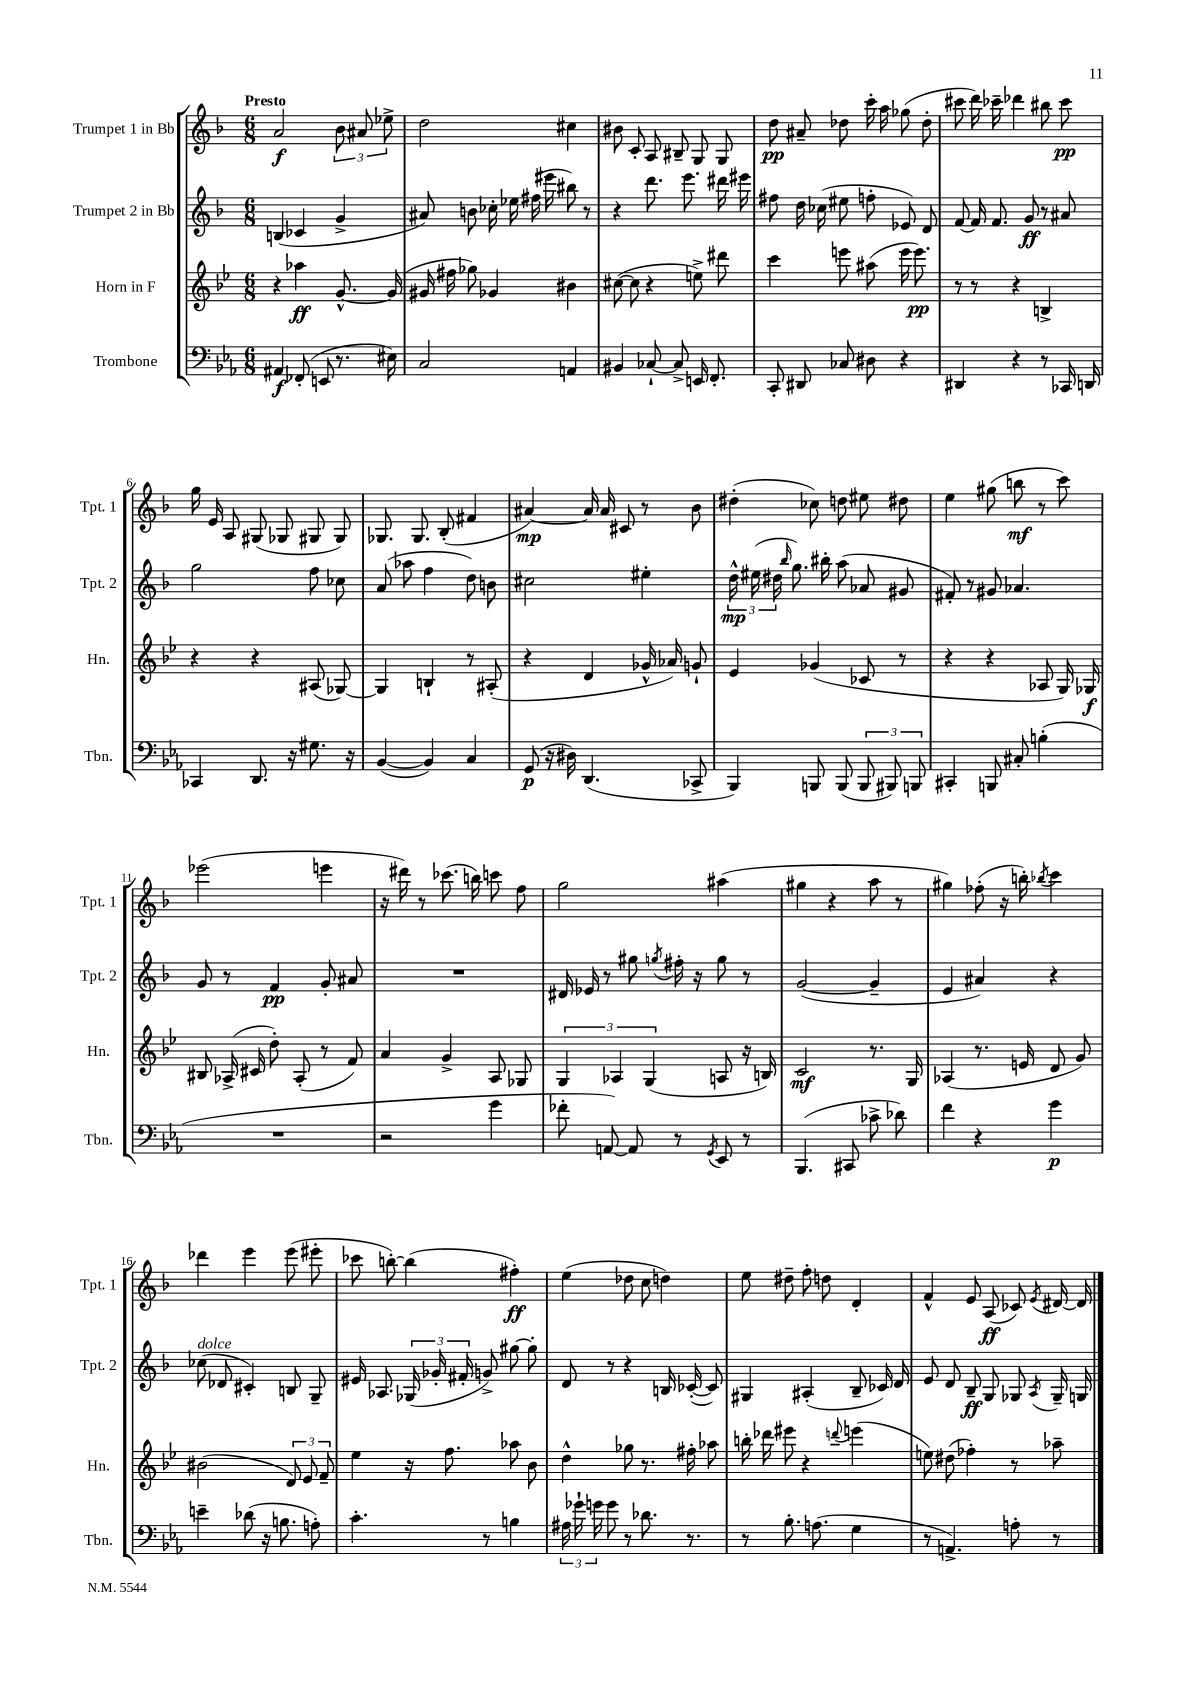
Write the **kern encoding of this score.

**kern	**kern	**kern	**kern
*staff4	*staff3	*staff2	*staff1
*clefF4	*clefG2	*clefG2	*clefG2
*k[b-e-a-]	*k[b-e-]	*k[b-]	*k[b-]
*M6/8	*M6/8	*M6/8	*M6/8
4AA#/	4r	(4B/	2a/
(8FF-'/	4aa-\	4c-/	.
8EE/	.	.	.
8.r	[8.g^^/	4g^/	12b-\
.	.	.	12a#/
.	.	.	12ee-^\
16E#\)	(16g/]	.	.
=	=	=	=
2C/	16g#/	8a#/)	2dd\
.	16ff#\	.	.
.	8gg-\)	8b\	.
.	4g-/	16cc-'\	.
.	.	16ee-\	.
.	.	(16ff#\	.
.	.	16eee#\	.
4AA/	4b#\	8bb#\)	4cc#\
.	.	8r	.
=	=	=	=
4BB#/	([8cc#\	4r	8b#\
.	8cc#\]	.	8c'/
[8C-`/	4r	8.ddd\	8A/
8C-^/]	.	.	8B#~/
.	.	8.eee\	.
16EE/	8ee^\)	.	8G/
8.FF'/	.	.	.
.	8ddd#\	16ddd#\	8G/
.	.	16eee#\	.
=	=	=	=
8CC'/	4ccc\	8ff#\	8dd\
8DD#/	.	16dd\	8a#~/
.	.	(16cc-\	.
8C-/	8eee\	8ee#\	8dd-\
8D#\	(8aa#\	8ff'\	16ccc'\
.	.	.	16aa\
4r	16eee\	8e-/)	(8gg-\
.	8.eee\)	.	.
.	.	8d/	8dd-'\
=	=	=	=
4DD#/	8r	[8f/	8ccc#\
.	8r	16f/]	16ddd\)
.	.	8.f/	16ccc-~\
4r	4r	.	4ddd-\
.	.	8g/	.
8r	4B^/	8r	8bb#\
16CC-/	.	8a#/	8ccc-\
16DD/	.	.	.
=	=	=	=
4CC-/	4r	2gg\	16gg\
.	.	.	16e/
.	.	.	8A/
8.DD/	4r	.	(8G#/
.	.	.	8G-/
16r	.	.	.
8.G#\	(8A#/	8ff\	8G#/
.	[8G-/)	8cc-\	8G#/)
16r	.	.	.
=	=	=	=
([4BB-/	4G-/]	(8a/	8.G-/
.	.	8aa-\	.
.	.	.	8.G-/
4BB-/])	4B`/	4ff\	.
.	.	.	(8B-'/
4C/	8r	8dd\)	4f#/
.	(8A#'/	8b\	.
=	=	=	=
(8GG/	4r	2cc#\	[4a#/)
16r	.	.	.
16D#\)	.	.	.
(4.DD/	4d/	.	16a#/]
.	.	.	16a#/
.	.	.	8c#/
.	16g-^^/	4ee#'\	8r
.	16a-/)	.	.
8CC-^/	8g`/	.	8b-\
=	=	=	=
4BBB-/)	4e-/	24dd^^\	(4dd#'\
.	.	(24ee#\	.
.	.	24dd#\	.
.	.	16qqbb-/	.
.	.	8.gg\)	.
8BBB/	(4g-/	.	8cc-\)
.	.	16bb#'\	.
(8BBB/	.	(8aa\	8dd\
12BBB/	8c-/	8a-/	8ee#\
12BBB#/)	.	.	.
.	8r	8g#/	8dd#\
12BBB/	.	.	.
=	=	=	=
4CC#'/	4r	8f#'/)	4ee\
.	.	8r	.
8BBB/	4r	8g#/	(8gg#\
8C#'/	.	4.a-/	8bb\
(4B'\	8A-/	.	8r
.	16G/)	.	8ccc\)
.	16G-/	.	.
=	=	=	=
2.r	8B#/	8g/	(2eee-\
.	(16A-^/	8r	.
.	16c#/	.	.
.	8dd'\)	4f/	.
.	(8A-'/	.	.
.	8r	8g'/	4eee\
.	8f/)	8a#/	.
=	=	=	=
2r	4a/	2.r	16r
.	.	.	16ddd#\)
.	.	.	8r
.	4g^/	.	(8.ccc-\
.	.	.	16bb\)
4g\	8A/	.	8ccc\
.	8G-/	.	8ff\
=	=	=	=
8f-'\	6G/	16d#/	2gg\
.	.	16e-/	.
[8AA/)	.	8r	.
.	6A-/	.	.
8AA/]	.	8gg#\	.
.	(6G/	.	.
.	.	8qgg/	.
8r	.	16ff#'\	.
.	.	16r	.
8qGG/	.	.	.
8EE-/	8A/	8gg\	(4aa#\
8r	16r	8r	.
.	16B/)	.	.
=	=	=	=
(4.BBB-/	2c/	([2g/	4gg#\
.	.	.	4r
8CC#/	.	.	.
8c-^\	8.r	4g~/]	8aa\
8d-\)	.	.	8r
.	16G/	.	.
=	=	=	=
4f\	(4A-/	4e/	4gg#\)
4r	8.r	4a#/)	(8ff-'\
.	.	.	16r
.	16e/	.	16bb'\)
.	.	.	8qbb-/
4g\	8d/	4r	4ccc\
.	8g/)	.	.
=	=	=	=
4e~\	(2b#\	(8cc-\	4ddd-\
.	.	8d-/	.
(8d-\	.	4c#'/)	4eee\
16r	.	.	.
8.B\	.	.	.
.	12d/)	8B/	(8eee\
.	12e-/	.	.
8A'\)	.	8G~/	8eee#'\
.	12f~/	.	.
=	=	=	=
4.c'\	4ee-\	16e#/	8ccc-\
.	.	8.A-/	.
.	.	.	[8bb'\)
.	16r	(24G-/	(4bb\]
.	.	24g-'/	.
.	8.ff\	.	.
.	.	24f#'/	.
8r	.	8g^/)	.
4B\	8aa-\	[8gg#\	4ff#'\)
.	8b-\	8gg#'\]	.
=	=	=	=
24A#\	4dd^^\	8d/	(4ee\
24g-`\	.	.	.
24g\	.	.	.
8g\	.	8r	.
8r	8gg-\	4r	8dd-\
8.d-\	8.r	.	8cc\
.	.	16B/	4dd\)
8.r	16ff#'\	([16c-'/	.
.	8aa-\	8c-/])	.
=	=	=	=
8r	16bb'\	4G#/	8ee\
.	16ddd-\	.	.
8.B-'\	8eee#\	.	8dd#~\
.	4r	(4A#'/	8ff'\
(8.A\	.	.	.
.	.	.	8dd\
.	8qqddd/	.	.
4G\	(4eee\	8B-~/	4d'/
.	.	16c-/)	.
.	.	16d/	.
=	=	=	=
8r	8ee\)	8e/	4f^^/
4.AA^/)	(8dd#\	8d/	.
.	4ff-'\)	8B-~/	8e/
.	.	8G/	(8A/
8A'\	8r	8G-/	8c-/)
.	.	8qA/	8qe/
8r	8aa-~\	16G-~/	[16d#/
.	.	16G/	16d#/]
==	==	==	==
*-	*-	*-	*-
